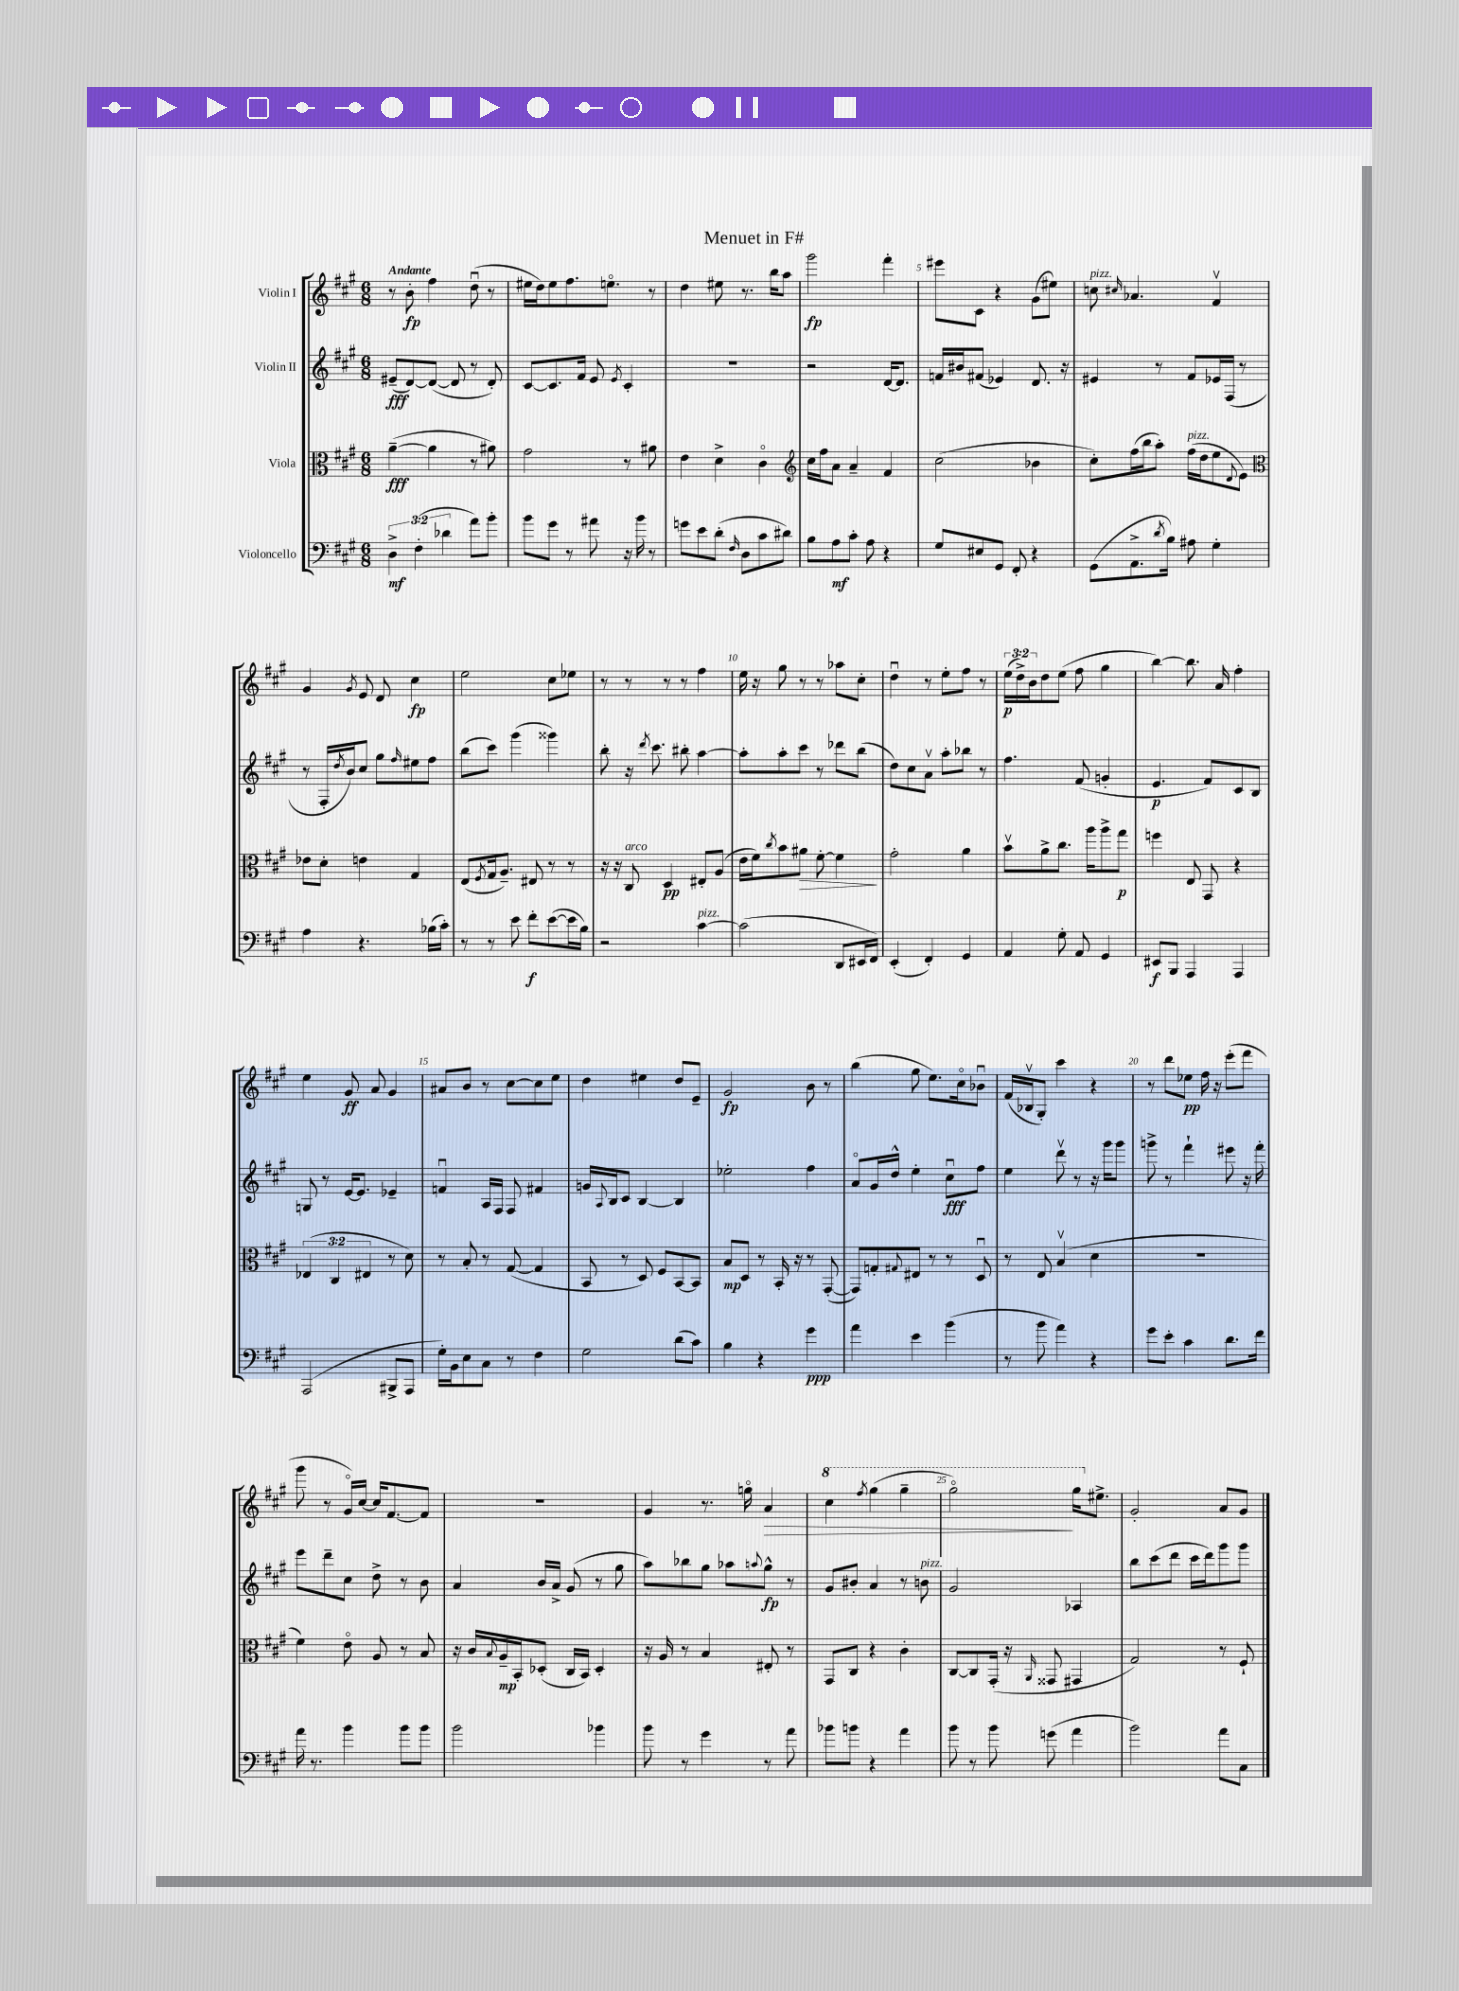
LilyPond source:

\header { title = "Menuet in F#" }
<<
\new StaffGroup <<
\new Staff = "s0" \with { instrumentName = "Violin I" } {
    \clef treble \key a \major \numericTimeSignature \time 6/8 \override Staff.TupletNumber.text = #tuplet-number::calc-fraction-text \tempo "Andante"
    r8 b'8-.\fp fis''4 d''8\downbow( r8 |
    eis''16 d''16) eis''8 fis''8. e''8.\flageolet r8 |
    d''4 eis''8 r8. b''16 a''8 |
    gis'''2\fp fis'''4-. |
    eis'''8 cis'8 r4 gis'8( eis''8) |
    c''8^\markup { \italic "pizz." } \grace { cis''16 } aes'4. fis'4\upbow |
    gis'4 \acciaccatura { gis'8 } e'8 d'8 cis''4\fp |
    e''2 cis''8 ees''8 |
    r8 r8 r8 r8 fis''4 |
    e''16 r16 gis''8 r8 r8 aes''8 cis''8-. |
    d''4\downbow r8 e''8-. fis''8 r8 |
    \tuplet 3/2 { e''16\p( d''16->) b'16 } d''8 e''8( fis''8 gis''4 |
    b''4~) b''8. a'16 fis''4-. |
    e''4 gis'8\ff a'8 gis'4 |
    ais'8 b'8 r8 cis''8~ cis''8 e''8 |
    d''4 eis''4 d''8 e'8-- |
    gis'2\fp b'8 r8 |
    b''4( gis''8 e''8.) cis''16\flageolet bes'8\downbow |
    fis'16( bes16\upbow gis8-.) cis'''4 r4 |
    r8 d'''8 ees''8\pp fis''16 r16 e'''8-.( fis'''8 |
    gis'''8 r8 gis'16\flageolet) cis''16~ cis''16 fis'8.~ fis'8 |
    R2. |
    gis'4 r8. g''16\flageolet a'4\> |
    \ottava #1 cis'''4 \acciaccatura { fis'''8 } gis'''4( gis'''4-- |
    gis'''2\flageolet\!) gis'''16 \ottava #0 eis''8.-> |
    gis'2-. a'8 gis'8 \bar "|." |
}
\new Staff = "s1" \with { instrumentName = "Violin II" } {
    \clef treble \key a \major \numericTimeSignature \time 6/8
    eis'8--\fff( d'8~) d'8~( d'8 r8 d'8-.) |
    cis'8~ cis'8. fis'16 e'8 \acciaccatura { e'8 } cis'4-. |
    R2. |
    r2 d'16~ d'8. |
    f'16 bis'16 fis'8( ees'4) d'8. r16 |
    eis'4 r8 fis'8 ees'16 fis16( r8 |
    r8 fis16-. \acciaccatura { d''8 } b'16) cis''8 gis''8 \grace { fis''16 } eis''8 fis''8 |
    b''8( cis'''8) gis'''4( gisis'''4) |
    b''8-. r16 \acciaccatura { d'''8 } cis'''8. bis''8-. a''4~ |
    a''8-. a''8-. cis'''8 r8 des'''8 b''8( |
    d''8) cis''8 a'8\upbow a''8-. bes''8 r8 |
    fis''4. fis'8( g'4-. |
    e'4.\p fis'8) cis'8 b8 |
    g8 r8 e'16~ e'8. ees'4-- |
    f'4\downbow a16 fis16 fis8 fis'4 |
    g'16 \appoggiatura { a8 } b16 cis'8 b4~ b4 |
    ees''2-. fis''4 |
    a'8\flageolet gis'16 d''16-^ e''4-. cis''8\downbow\fff fis''8 |
    e''4 d'''8\upbow r8 r16 gis'''16 gis'''8 |
    g'''8-> r8 fis'''4-! eis'''8 r16 fis'''16-. |
    e'''8 d'''8-- cis''8 d''8-> r8 b'8 |
    a'4 b'16 a'16-> gis'8( r8 gis''8 |
    a''8) bes''8 gis''8 aes''8 \appoggiatura { a''8 } gis''8-^\fp r8 |
    gis'8 bis'8-. a'4 r8 b'8^\markup { \italic "pizz." } |
    gis'2 aes4 |
    b''8 cis'''8( d'''8 cis'''16 d'''16) gis'''8 gis'''8 \bar "|." |
}
\new Staff = "s2" \with { instrumentName = "Viola" } {
    \clef alto \key a \major \numericTimeSignature \time 6/8 \override Staff.TupletNumber.text = #tuplet-number::calc-fraction-text
    a'4~--\fff( a'4 r8 ais'8) |
    gis'2 r8 ais'8 |
    e'4 d'4-> cis'4\flageolet |
    \clef treble cis''16 fis''16 a'8 a'4-- fis'4 |
    cis''2( bes'4 |
    cis''8-.) fis''16( b''16 a''8-.) fis''16^\markup { \italic "pizz." }( d''16 e''8 \appoggiatura { d'8 } e'8) |
    \clef alto ees'8 d'8-. e'4 gis4 |
    e8( \acciaccatura { fis8 } gis16 a8.--) eis8 r8 r8 |
    r16 r16 cis8^\markup { \italic "arco" } d4\pp eis8-. a8( |
    e'16 fis'16) \acciaccatura { cis''8 } b'8 ais'8\> fis'8~-. fis'4\! |
    gis'2-. a'4 |
    b'8\upbow a'8-> cis''8. a''16 a''8-> gis''8\p |
    f''4 e8 gis,8 r4 |
    \tuplet 3/2 { ees4( cis4 eis4 } r8 d'8) |
    r8 b8-. r8 gis8~( gis4 |
    b,8 r8 d8) fis8 b,8~ b,8 |
    b8\mp d8 r8 b,16-. r16 r8 gis,8~-.( |
    gis,8) g8-. \appoggiatura { gis8 } eis8 r8 r8 d8\downbow |
    r8 e8 b4\upbow( d'4 |
    R2. |
    fis'4) e'8\flageolet a8 r8 b8 |
    r16 cis'16 \appoggiatura { b8 } a16--\mp b,16-. des8-.( cis16 b,16) des4-. |
    r16 a16 r8 b4 eis8-. r8 |
    gis,8 cis8 r4 cis'4-. |
    cis8~ cis8 gis,16-.( r16 \grace { a,16 } gisis,8 gis,4 |
    gis2) r8 fis8-! \bar "|." |
}
\new Staff = "s3" \with { instrumentName = "Violoncello" } {
    \clef bass \key a \major \numericTimeSignature \time 6/8 \override Staff.TupletNumber.text = #tuplet-number::calc-fraction-text
    \tuplet 3/2 { d4->\mf fis4-.( des'4 } a'8) b'8-. |
    b'8 gis'8 r8 ais'8 r16 b'16 r8 |
    g'8 e'8 d'8-.( \grace { fis16 } d8 cis'8 dis'8) |
    b8 a8\mf cis'8-. a8 r4 |
    gis8 eis8 gis,8 fis,8-. r4 |
    gis,8( a,8.-> \acciaccatura { d'8 } b16) ais8 gis4-. |
    a4 r4. bes16( cis'16-.) |
    r8 r8 e'8 fis'8-.\f e'8~( e'16 b16) |
    r2 cis'4~^\markup { \italic "pizz." } |
    cis'2( d,8 eis,16 fis,16) |
    e,4-.( fis,4-.) gis,4 |
    a,4 gis8-. a,8 gis,4 |
    eis,8\f b,,8 a,,4 a,,4 |
    a,,2( bis,,8-> a,,8 |
    gis16-.) b,16 e8 cis8 r8 fis4 |
    gis2 d'8( cis'8) |
    b4 r4 gis'4\ppp |
    a'4 e'4 b'4( |
    r8 b'8 a'4) r4 |
    gis'8 e'8-. cis'4 d'8. fis'16 |
    a'16 r8. b'4 b'8 b'8 |
    b'2 bes'4 |
    b'8 r8 gis'4 r8 a'8 |
    bes'8 b'8 r4 a'4 |
    b'8 r8 b'8 g'8( a'4 |
    b'2) a'8 cis8 \bar "|." |
}
>>
>>
\layout { \context { \Score \override BarNumber.break-visibility = ##(#f #t #t) barNumberVisibility = #(every-nth-bar-number-visible 5) } }
